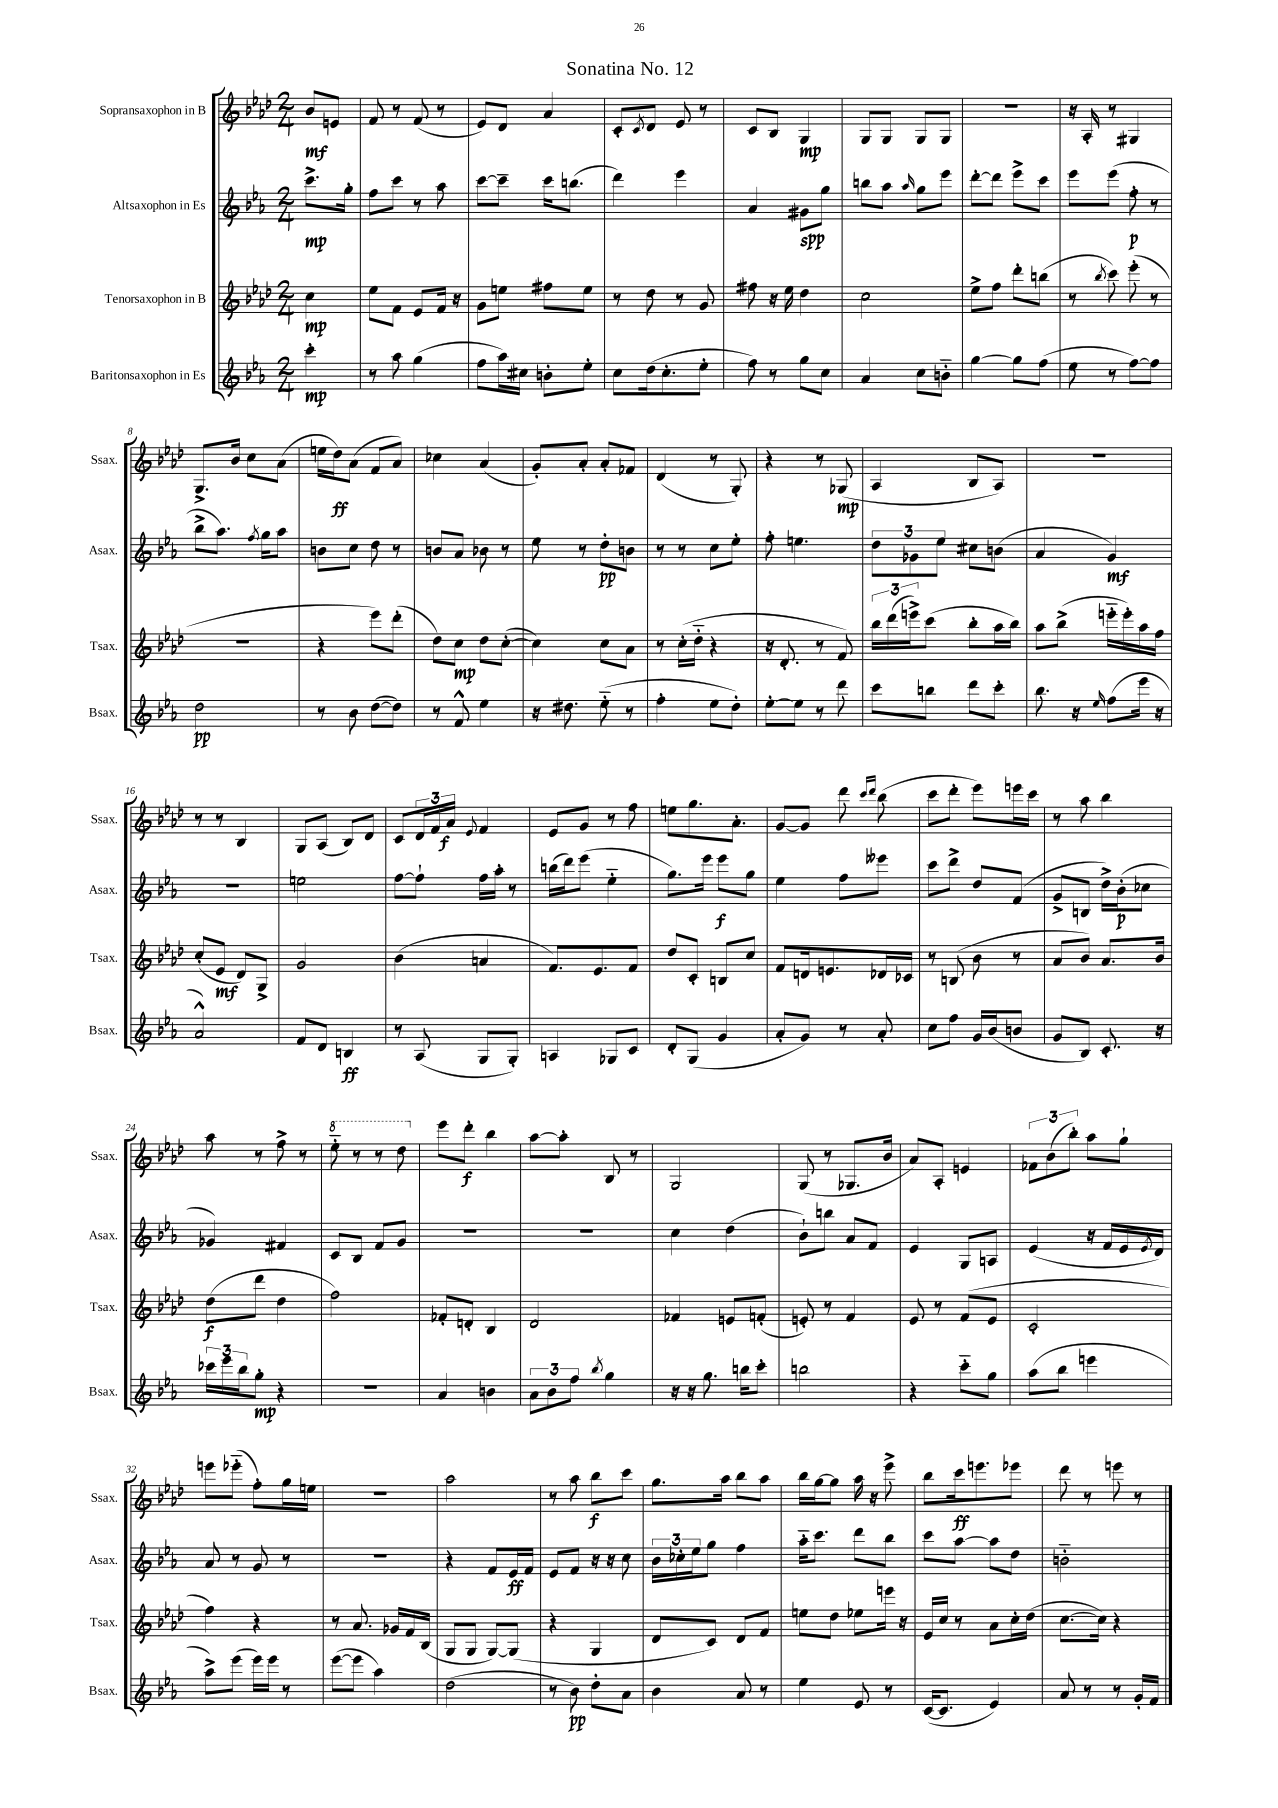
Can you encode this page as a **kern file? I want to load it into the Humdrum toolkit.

**kern	**kern	**kern	**kern
*staff4	*staff3	*staff2	*staff1
*clefG2	*clefG2	*clefG2	*clefG2
*k[b-e-a-]	*k[b-e-a-d-]	*k[b-e-a-]	*k[b-e-a-d-]
*M2/4	*M2/4	*M2/4	*M2/4
4ccc'	4cc	8.ccc^	8b-
.	.	.	8e
.	.	16gg'	.
=	=	=	=
8r	8ee-	8ff	8f
8aa-	8f	8ccc	8r
(4gg	8e-	8r	(8f
.	16f	8aa-	8r
.	16r	.	.
=	=	=	=
8ff	8g	[8ccc	8e-)
16aa-)	8ee	8ccc~]	8d-
16cc#	.	.	.
8b'	8ff#	16ccc	4a-
.	.	(8.bb	.
8ee-'	8ee	.	.
=	=	=	=
8cc	8r	4ddd)	8c'
.	.	.	8qc
(16dd	8dd-	.	8d-
8.cc'	.	.	.
.	8r	4eee-	8e-
8ee-'	8g	.	8r
=	=	=	=
8ff)	8ff#	4a-	8c
8r	16r	.	8B-
.	16ee-	.	.
8gg	4dd-	8g#	4G
8cc	.	8gg	.
=	=	=	=
4a-	2cc	8bb	8G
.	.	8aa-	8G
.	.	16qqaa-	.
8cc	.	8gg	8G
8b'~	.	8eee-	8G
=	=	=	=
[4gg	8ee-^	[8ddd'	2r
.	8ff	8ddd]	.
8gg]	8ddd-'	8eee-^	.
(8ff	(8bb	8ccc	.
=	=	=	=
8ee-	8r	8eee-	16r
.	.	.	16A-'
.	8qbb-	.	.
8r	8ccc)	(8eee-	8r
[8ff)	(8eee-'	8ff'	4G#
8ff]	8r	8r	.
=	=	=	=
2dd	2r	8bb-^	8.G^
.	.	8.aa-)	.
.	.	.	16b-
.	.	.	8cc
.	.	8qff	.
.	.	16gg	.
.	.	8aa-	(8a-
=	=	=	=
8r	4r	8b	16ee
.	.	.	16dd-)
8b-	.	8cc	(8a-
([8dd	8eee-)	8dd	8f
8dd])	(8ddd-'	8r	8a-)
=	=	=	=
8r	8dd-)	8b	4cc-
8f^^	8cc	8a-	.
4ee-	8dd-	8b-	(4a-
.	([8cc'	8r	.
=	=	=	=
16r	4cc])	8ee-	8g')
8.dd#	.	.	.
.	.	8r	8a-'
(8ee-'~	8cc	8dd'	8a-'
8r	8a-	8b	8f-
=	=	=	=
4ff'	8r	8r	(4d-
.	(16cc'	8r	.
.	16dd-'~	.	.
8ee-	4r	8cc	8r
8dd')	.	8ee-'	8G')
=	=	=	=
[8ee-'	16r	8ff'	4r
.	8.d-'	.	.
8ee-]	.	4.ee	.
8r	8r	.	8r
8ddd	8f)	.	(8G-
=	=	=	=
8ccc	24bb-	12dd	4A-
.	(24ddd-	.	.
.	24eee^)	12g-	.
8bb	(8ccc	.	.
.	.	12ee-	.
8ddd	8bb-'	8cc#	8B-
8ccc'	16aa-	(8b	8A-)
.	16bb-)	.	.
=	=	=	=
8.bb-	8aa-	4a-	2r
.	(8bb-^	.	.
16r	.	.	.
16qqee-	.	.	.
(8ff	16eee'~	4g)	.
.	16eee')	.	.
16eee-	16aa-	.	.
16r	16ff	.	.
=	=	=	=
2a-^^)	(8cc'	2r	8r
.	8e-	.	8r
.	8d-)	.	4B-
.	8G^	.	.
=	=	=	=
8f	2g	2ee	8G
8d	.	.	(8A-
4B	.	.	8B-)
.	.	.	8d-
=	=	=	=
8r	(4b-	[8ff	8c
(8A-	.	8ff`]	24d-
.	.	.	24f
.	.	.	24a-
.	.	.	8qqe-
8G	4a	16ff	4f
.	.	16aa-'	.
8G')	.	8r	.
=	=	=	=
4A	8.f)	(16bb	8e-
.	.	16ddd)	.
.	.	(8eee-	8g
.	8.e-	.	.
8G-	.	4ee-'~	8r
8c	8f	.	8ff
=	=	=	=
8d'	8dd-	8.gg)	8ee
(8G	8c'	.	8.gg
.	.	16eee-	.
4g	8B	8eee-	.
.	.	.	8.a-'
.	8cc	8gg	.
=	=	=	=
8a-'	8f	4ee-	[8g
8g)	16d	.	8g]
.	8.e	.	.
8r	.	8ff	8ddd-
.	.	.	16qqccc
.	.	.	16qqddd-
8a-'	16d-	8eee--	(8bb-
.	16c-	.	.
=	=	=	=
8cc	8r	8ccc	8ccc
8ff	(8B	8ddd^	8ddd-'
16g	8b-	8dd	8eee-)
(16b-	.	.	.
8b	8r	(8f	16eee
.	.	.	16ccc
=	=	=	=
8g	8a-	8g^	8r
8B-)	8b-)	8B	8aa-
8.c'	8.a-	16dd^)	4bb-
.	.	(16b-'	.
.	.	8cc-	.
16r	16b-	.	.
=	=	=	=
24ccc-	(8dd-	4g-)	8aa-
24eee-	.	.	.
24bb-	.	.	.
8gg'	8ddd-	.	8r
4r	4dd-	4f#	8ff^
.	.	.	8r
=	=	=	=
2r	2ff)	8c	8eee-'~
.	.	8B-	8r
.	.	8f	8r
.	.	8g	8ddd-
=	=	=	=
4a-	8f-'	2r	8eee-
.	8d'	.	8ddd-'
4b	4B-	.	4bb-
=	=	=	=
12a-	2d-	2r	[8aa-
12b-	.	.	.
.	.	.	8aa-']
12ff	.	.	.
8qbb-	.	.	.
4gg	.	.	8B-
.	.	.	8r
=	=	=	=
16r	4f-	4cc	2G
16r	.	.	.
8.gg	.	.	.
.	8e	(4dd	.
16bb	.	.	.
8ccc'	(8f'	.	.
=	=	=	=
2bb	8e')	8b-`)	(8G
.	8r	8bb	8r
.	4f	8a-	8.G-
.	.	8f	.
.	.	.	16b-
=	=	=	=
4r	8e-	4e-	8a-)
.	8r	.	8A-'
8ccc'~	(8f	8G	4e
8gg	8e-	8A	.
=	=	=	=
(8aa-	2c'	(4e-	12f-
.	.	.	(12b-
8bb-	.	.	.
.	.	.	12bb-')
4eee	.	16r	8aa-
.	.	16f	.
.	.	16e-	8gg`
.	.	8qe-	.
.	.	16d)	.
=	=	=	=
8aa-^)	4ff)	8a-	8eee
(8eee-	.	8r	(8eee-'~
16eee-)	4r	8g	8ff')
16eee-	.	.	.
8r	.	8r	16gg
.	.	.	16ee
=	=	=	=
([8eee-	8r	2r	2r
8eee-]	8.a-	.	.
4aa-)	.	.	.
.	16g-	.	.
.	16f	.	.
.	(16B-	.	.
=	=	=	=
(2dd	8G	4r	2aa-
.	8G	.	.
.	[8G)	8f	.
.	(8G]	16e-	.
.	.	16f	.
=	=	=	=
8r	4r	8e-	8r
8b-)	.	8f	8aa-
8dd'	4G	16r	8bb-
.	.	16r	.
8a-	.	8cc	8ccc
=	=	=	=
4b-	8d-	24b-	8.gg
.	.	24cc-'	.
.	.	24ee-	.
.	8c)	8gg	.
.	.	.	16aa-
8a-	8d-	4ff	8bb-
8r	8f	.	8aa-
=	=	=	=
4ee-	8ee	16aa-'~	16bb-
.	.	8.ccc	[16gg
.	8dd-	.	8gg]
8e-	8ee-	8ddd	16aa-
.	.	.	16r
8r	16eee	8bb-	8eee-^
.	16r	.	.
=	=	=	=
([16c	16e-	8ccc	8bb-
8.c]	16cc	.	.
.	8r	[8aa-	16ccc
.	.	.	8.eee
4e-)	8a-	8aa-]	.
.	16cc'	8dd	8eee-
.	(16dd-	.	.
=	=	=	=
8a-	[8.cc	2b'~	8ddd-
8r	.	.	8r
.	16cc])	.	.
8r	4r	.	8eee
16g'	.	.	8r
16f	.	.	.
==	==	==	==
*-	*-	*-	*-
